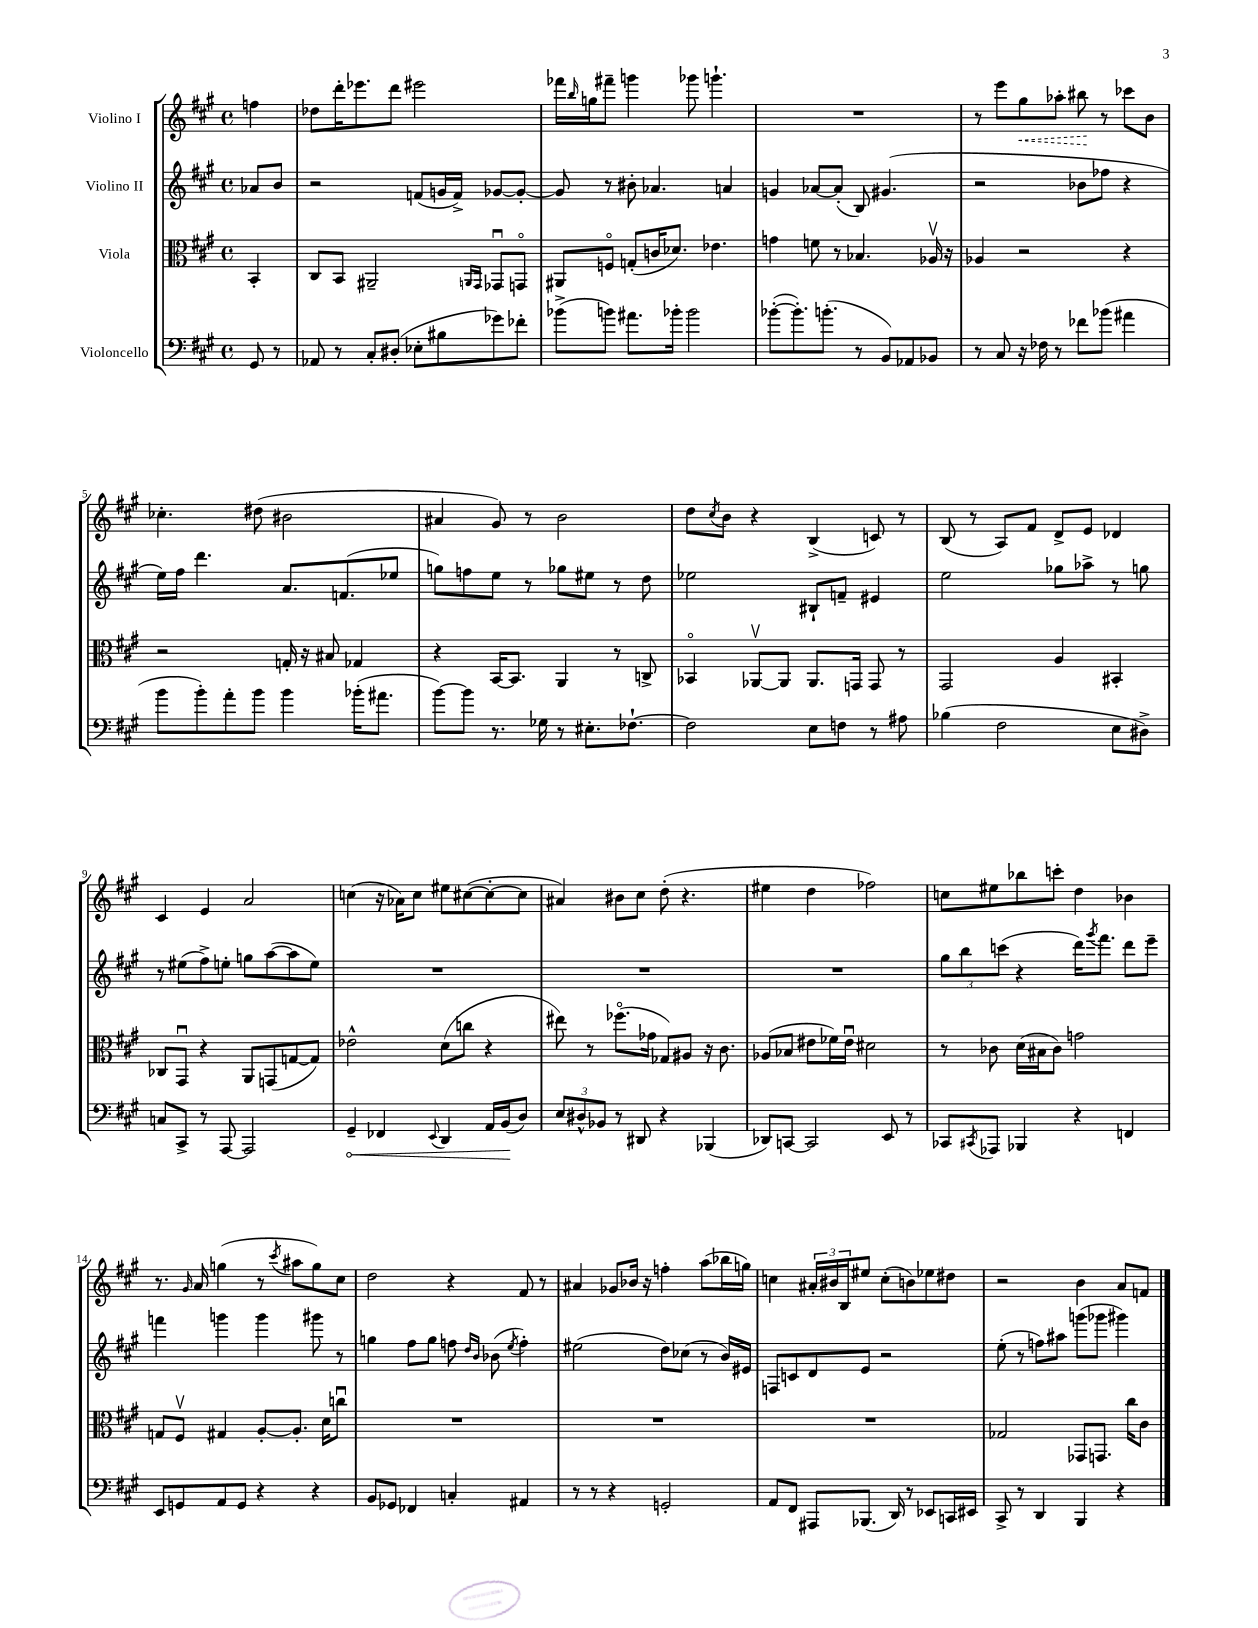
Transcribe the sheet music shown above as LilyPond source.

<<
\new StaffGroup <<
\new Staff = "s0" \with { instrumentName = "Violino I" } {
    \clef treble \key a \major \defaultTimeSignature \time 4/4 \partial 4
    f''4 |
    des''8 d'''16-. ees'''8. d'''8 eis'''2 |
    fes'''16 \grace { b''16 } g''16 fis'''8-- g'''4 ges'''8 g'''4.-! |
    R1 |
    r8 e'''8 \once \override Hairpin.style = #'dashed-line gis''8\< aes''8-. bis''8\! r8 ces'''8 b'8 |
    ces''4.-. dis''8( bis'2 |
    ais'4 gis'8) r8 b'2 |
    d''8 \acciaccatura { cis''8 } b'8 r4 b4->( c'8) r8 |
    b8( r8 a8) fis'8 d'8-> e'8 des'4 |
    cis'4 e'4 a'2 |
    c''4( r16 aes'16) c''8 eis''8 cis''8~( cis''8~-. cis''8 |
    ais'4) bis'8 cis''8 d''8-.( r4. |
    eis''4 d''4 fes''2) |
    c''8 eis''8 bes''8 c'''8-. d''4 bes'4 |
    r8. \grace { gis'16 } a'16 g''4( r8 \acciaccatura { cis'''8 } ais''8 g''8) cis''8 |
    d''2 r4 fis'8 r8 |
    ais'4 ges'8 bes'16 r16 f''4-. a''8( bes''16 g''16) |
    c''4 \tuplet 3/2 { ais'16-. bis'16 b16 } eis''8 c''8-.( b'8) ees''8 dis''8 |
    r2 b'4 a'8 f'8 \bar "|." |
}
\new Staff = "s1" \with { instrumentName = "Violino II" } {
    \clef treble \key a \major \defaultTimeSignature \time 4/4 \partial 4
    aes'8 b'8 |
    r2 f'8( g'16 f'16->) ges'8~ ges'8~-. |
    ges'8 r8 bis'8-. aes'4. a'4 |
    g'4 aes'8~ aes'8-.( b8) gis'4.( |
    r2 bes'8 fes''8 r4 |
    e''16) fis''16 d'''4. a'8. f'8.( ees''8 |
    g''8) f''8 e''8 r8 ges''8 eis''8 r8 d''8 |
    ees''2 bis8-! f'8-- eis'4 |
    e''2 ges''8 aes''8-> r8 g''8 |
    r8 eis''8( fis''8->) e''8-. g''8 a''8~( a''8 e''8) |
    R1 |
    R1 |
    R1 |
    \tuplet 3/2 { gis''8 b''8 c'''8( } r4 d'''16) \acciaccatura { gis'''8 } fis'''8. d'''8 e'''8-- |
    f'''4 g'''4 g'''4 gis'''8 r8 |
    g''4 fis''8 g''8 f''8 \grace { d''16 b'16 } bes'8( \acciaccatura { e''8 } f''4-.) |
    eis''2( d''8) ces''8( r8 b'16) eis'16 |
    f8 c'8 d'8 e'8 r2 |
    e''8-.( r8 f''8) ais''8 g'''8( ges'''8 gis'''4) \bar "|." |
}
\new Staff = "s2" \with { instrumentName = "Viola" } {
    \clef alto \key a \major \defaultTimeSignature \time 4/4 \partial 4
    b,4-. |
    cis8 b,8 ais,2-- \grace { a,16 gis,16 } ges,8\downbow g,8\flageolet |
    ais,8 f8\flageolet g8-.( c'16 des'8.) ees'4. |
    g'4 f'8 r8 bes4. aes16\upbow r16 |
    aes4 r2 r4 |
    r2 g16-. r16 bis8 ges4 |
    r4 b,16~ b,8. a,4 r8 c8-> |
    bes,4\flageolet aes,8~\upbow aes,8 aes,8. g,16 g,8 r8 |
    gis,2 a4 bis,4-. |
    ces8 gis,8\downbow r4 a,8 g,8( g8~ g8) |
    ees'2-^ d'8( c''8 r4 |
    eis''8) r8 fes''8.\flageolet( ges'16 ges8) ais8 r16 cis'8. |
    aes8( bes8 eis'8 fes'16) eis'16\downbow dis'2 |
    r8 ces'8 d'16( bis16 ces'8) g'2 |
    g8 fis8\upbow gis4 a8~-. a8.-. d'16 c''8\downbow |
    R1 |
    R1 |
    R1 |
    ges2 ges,8 g,8. cis''16 cis'8 \bar "|." |
}
\new Staff = "s3" \with { instrumentName = "Violoncello" } {
    \clef bass \key a \major \defaultTimeSignature \time 4/4 \partial 4
    gis,8 r8 |
    aes,8 r8 cis8-. dis8-.( ees8-. bis8 ges'8) fes'8-. |
    bes'8->( b'8) ais'8. bes'16-. bes'2 |
    bes'8~-.( bes'8.-.) b'8.-.( r8 b,8) aes,8 bes,8 |
    r8 cis8 r16 fes16 r8 fes'8 bes'8( ais'4 |
    b'8 b'8-.) a'8-. b'8 b'4 bes'16-.( ais'8. |
    b'8~) b'8 r8. ges16 r8 eis8.-. fes8.~-! |
    fes2 e8 f8 r8 ais8 |
    bes4( fis2 e8 dis8->) |
    c8 cis,8-> r8 a,,8~ a,,2 |
    \once \override Hairpin.circled-tip = ##t gis,4--\< fes,4 \appoggiatura { e,8 } d,4 a,16 b,16\!( d8) |
    \tuplet 3/2 { e8 dis8-^ bes,8 } r8 dis,8 r4 bes,,4( |
    des,8) c,8~ c,2 e,8 r8 |
    ces,8 \acciaccatura { cis,8 } aes,,8 bes,,4 r4 f,4 |
    e,8 g,8 a,8 g,8 r4 r4 |
    b,8 ges,8 fes,4 c4-. ais,4 |
    r8 r8 r4 g,2-. |
    a,8 fis,8 ais,,8 bes,,8.( d,16) r8 ees,8 c,16 eis,16 |
    cis,8-> r8 d,4 b,,4 r4 \bar "|." |
}
>>
>>
